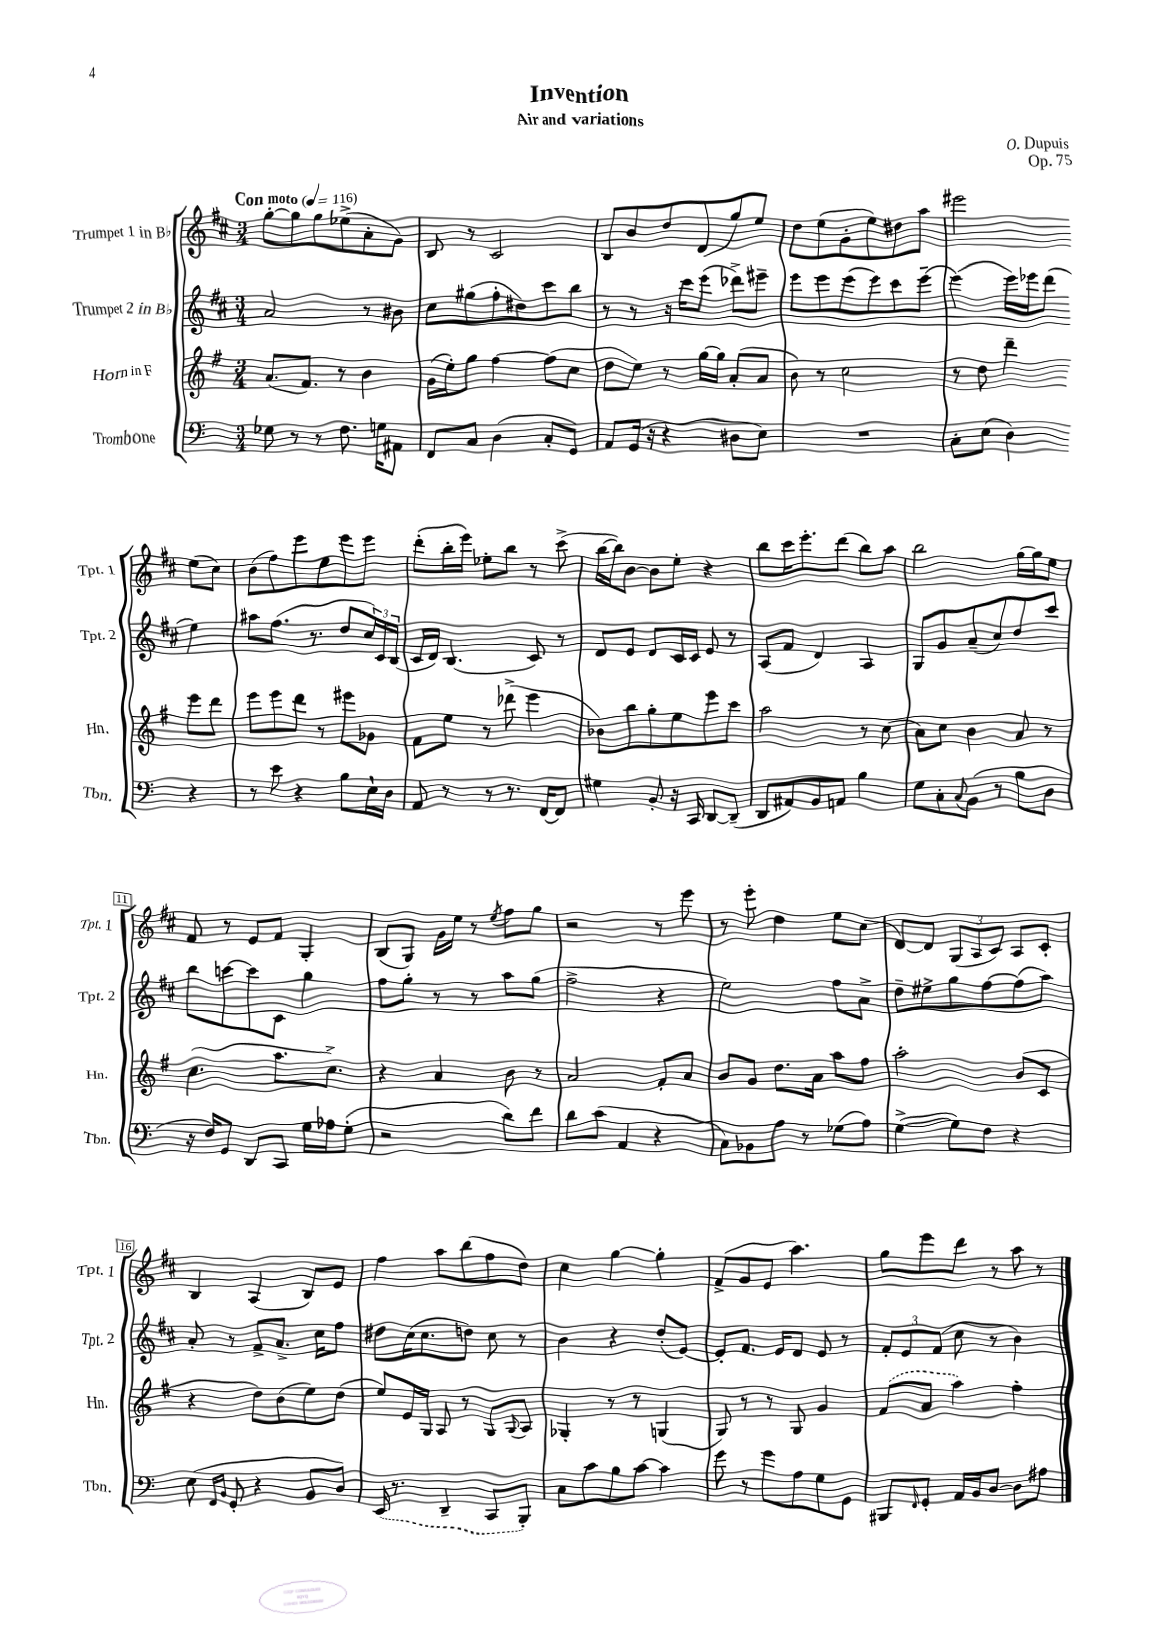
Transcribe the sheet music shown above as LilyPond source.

\header { title = "Invention" composer = "O. Dupuis" subtitle = "Air and variations" opus = "Op. 75" }
<<
\new StaffGroup <<
\new Staff = "s0" \with { instrumentName = "Trumpet 1 in Bb" shortInstrumentName = "Tpt. 1" } {
    \clef treble \key d \major \numericTimeSignature \time 3/4 \tempo "Con moto" 4 = 116
    g''8~-. g''8 g''8 ees''8->( a'8-. g'8) |
    b8 r8 cis'2 |
    b8 b'8 d''8 d'8( g''8) e''8 |
    d''8 e''8( g'8-. e''8) dis''8 a''8 |
    eis'''2 e''8( cis''8) |
    b'8( fis''8) e'''8 e''8 e'''8 e'''8 |
    d'''8-.( b''16-. e'''16) ees''8-. b''8 r8 cis'''8->( |
    b''16~ b''16) b'8~ b'8 e''8-. r4 |
    b''8 cis'''16 e'''8.-. d'''8( b''8) a''8 |
    b''2 g''16~ g''16 e''8 |
    fis'8 r8 e'8 fis'8 g4-. |
    b8( g8) g'16 e''16 r8 \acciaccatura { e''8 } fis''8 g''8 |
    r2 r8 e'''8 |
    r8 e'''8-. d''4 e''8 cis''8( |
    d'8~) d'8 \tuplet 3/2 { g8( a8 cis'8) } a8 cis'8-. |
    b4 a4( b8) e'8 |
    fis''4 a''8 b''8( fis''8 d''8) |
    cis''4 g''4~ g''4-. |
    fis'8->( g'8 e'8 a''4.) |
    g''8 e'''8 d'''8 r8 a''8 r8 \bar "|." |
}
\new Staff = "s1" \with { instrumentName = "Trumpet 2 in Bb" shortInstrumentName = "Tpt. 2" } {
    \clef treble \key d \major \numericTimeSignature \time 3/4
    a'2 r8 bis'8 |
    cis''8 gis''8( fis''8-. dis''8) cis'''8 b''8 |
    r8 r8 r16 cis'''16 e'''8( des'''8->) eis'''8-- |
    e'''8 e'''8 e'''8( e'''8) cis'''8 e'''8~-- |
    e'''4( e'''16) ees'''16 d'''8( e''4) |
    ais''8 fis''8.( r8. d''8 \tuplet 3/2 { cis''16) cis'16 b16( } |
    cis'16 d'16) b4.( cis'8) r8 |
    d'8 e'8 d'8 cis'16 cis'16 e'8 r8 |
    a8( fis'8 d'4) a4 |
    g8 g'8 a'8--( cis''8) d''8 cis'''8 |
    b''8 c'''8~ c'''8 cis'8 g''4 |
    fis''8 g''8-. r8 r8 a''8 g''8( |
    fis''2-> r4 |
    e''2) fis''8 a'8-> |
    d''8-- eis''8-> g''8 fis''8~ fis''8( a''8) |
    a'8-. r8 fis'8-> a'8.-> cis''16 fis''8 |
    dis''8 cis''16( cis''8. d''8) cis''8 r8 |
    b'4 r4 d''8-.( e'8~) |
    e'8-. fis'8. e'16 d'8 e'8 r8 |
    \tuplet 3/2 { fis'8-. e'8 fis'8( } cis''8 r8 b'4) \bar "|." |
}
\new Staff = "s2" \with { instrumentName = "Horn in F" shortInstrumentName = "Hn." } {
    \clef treble \key g \major \numericTimeSignature \time 3/4
    a'8.( fis'8.) r8 b'4 |
    g'16( e''16-.) g''8 fis''4~ fis''8( c''8 |
    d''8 e''8) r8 g''16~ g''16 a'8-.( a'8 |
    b'8) r8 c''2 |
    r8 d''8 d'''4-- e'''8 d'''8 |
    e'''8 e'''8 d'''8 r8 eis'''8 ges'8 |
    fis'8 e''8 r8 des'''8->( e'''4 |
    bes'8) b''8 g''8-. e''8 e'''8 c'''8 |
    a''2 r8 c''8( |
    a'8) c''8 b'4 a'8 r8 |
    c''4.( a''8. c''8.->) |
    r4 a'4 b'8 r8 |
    a'2 fis'8-. a'8 |
    b'8 g'8 d''8. a'16 a''8 fis''8 |
    a''2-. b'8( c'8 |
    r4 d''8) b'8( e''8) d''8( |
    e''8) e'16 g16 a8 r8 g8 \appoggiatura { g8 } a8 |
    ges4-. r8 r8 g4( |
    g8) r8 r8 g8 g'4 |
    \once \slurDashed fis'8( a'8 a''4) fis''4-. \bar "|." |
}
\new Staff = "s3" \with { instrumentName = "Trombone" shortInstrumentName = "Tbn." } {
    \clef bass \key c \major \numericTimeSignature \time 3/4
    ges8 r8 r8 f8. g16 ais,8 |
    f,8 c8 d4( c8-. g,8) |
    a,8 g,16( r16 r4 dis8 e8) |
    R2. |
    c8-. e8( d4) r4 |
    r8 e'8 r4 b8 e16-! d16 |
    a,8 r8 r8 r8. f,16~ f,8 |
    gis4 b,8-. r16 c,16 d,8~ d,8--( |
    d,8 ais,8) b,8 a,8 b4 |
    g8 c8-. \appoggiatura { c8 } b,8( r8 b8 d8 |
    r16 f16) g,8 d,8 c,8 g16 aes16 g8-.( |
    r2 d'8) f'8 |
    d'8 c'8( a,4 r4 |
    c8) bes,8 a8 r8 ges8( a8) |
    g4~->( g8) f8 r4 |
    e8( \grace { f,16 b,16 } g,8-. r4 b,8 d8) |
    \once \slurDashed e,16( r8. d,4-- c,8 b,,8-.) |
    c8 c'8 b8 c'8~ c'4 |
    g'8 r8 g'8 a8 g8 g,8 |
    bis,,8 \grace { f,16 } g,8-. a,16 b,16 d8~ d8 ais8 \bar "|." |
}
>>
>>
\layout { \context { \Score \override BarNumber.stencil = #(make-stencil-boxer 0.1 0.3 ly:text-interface::print) } }
